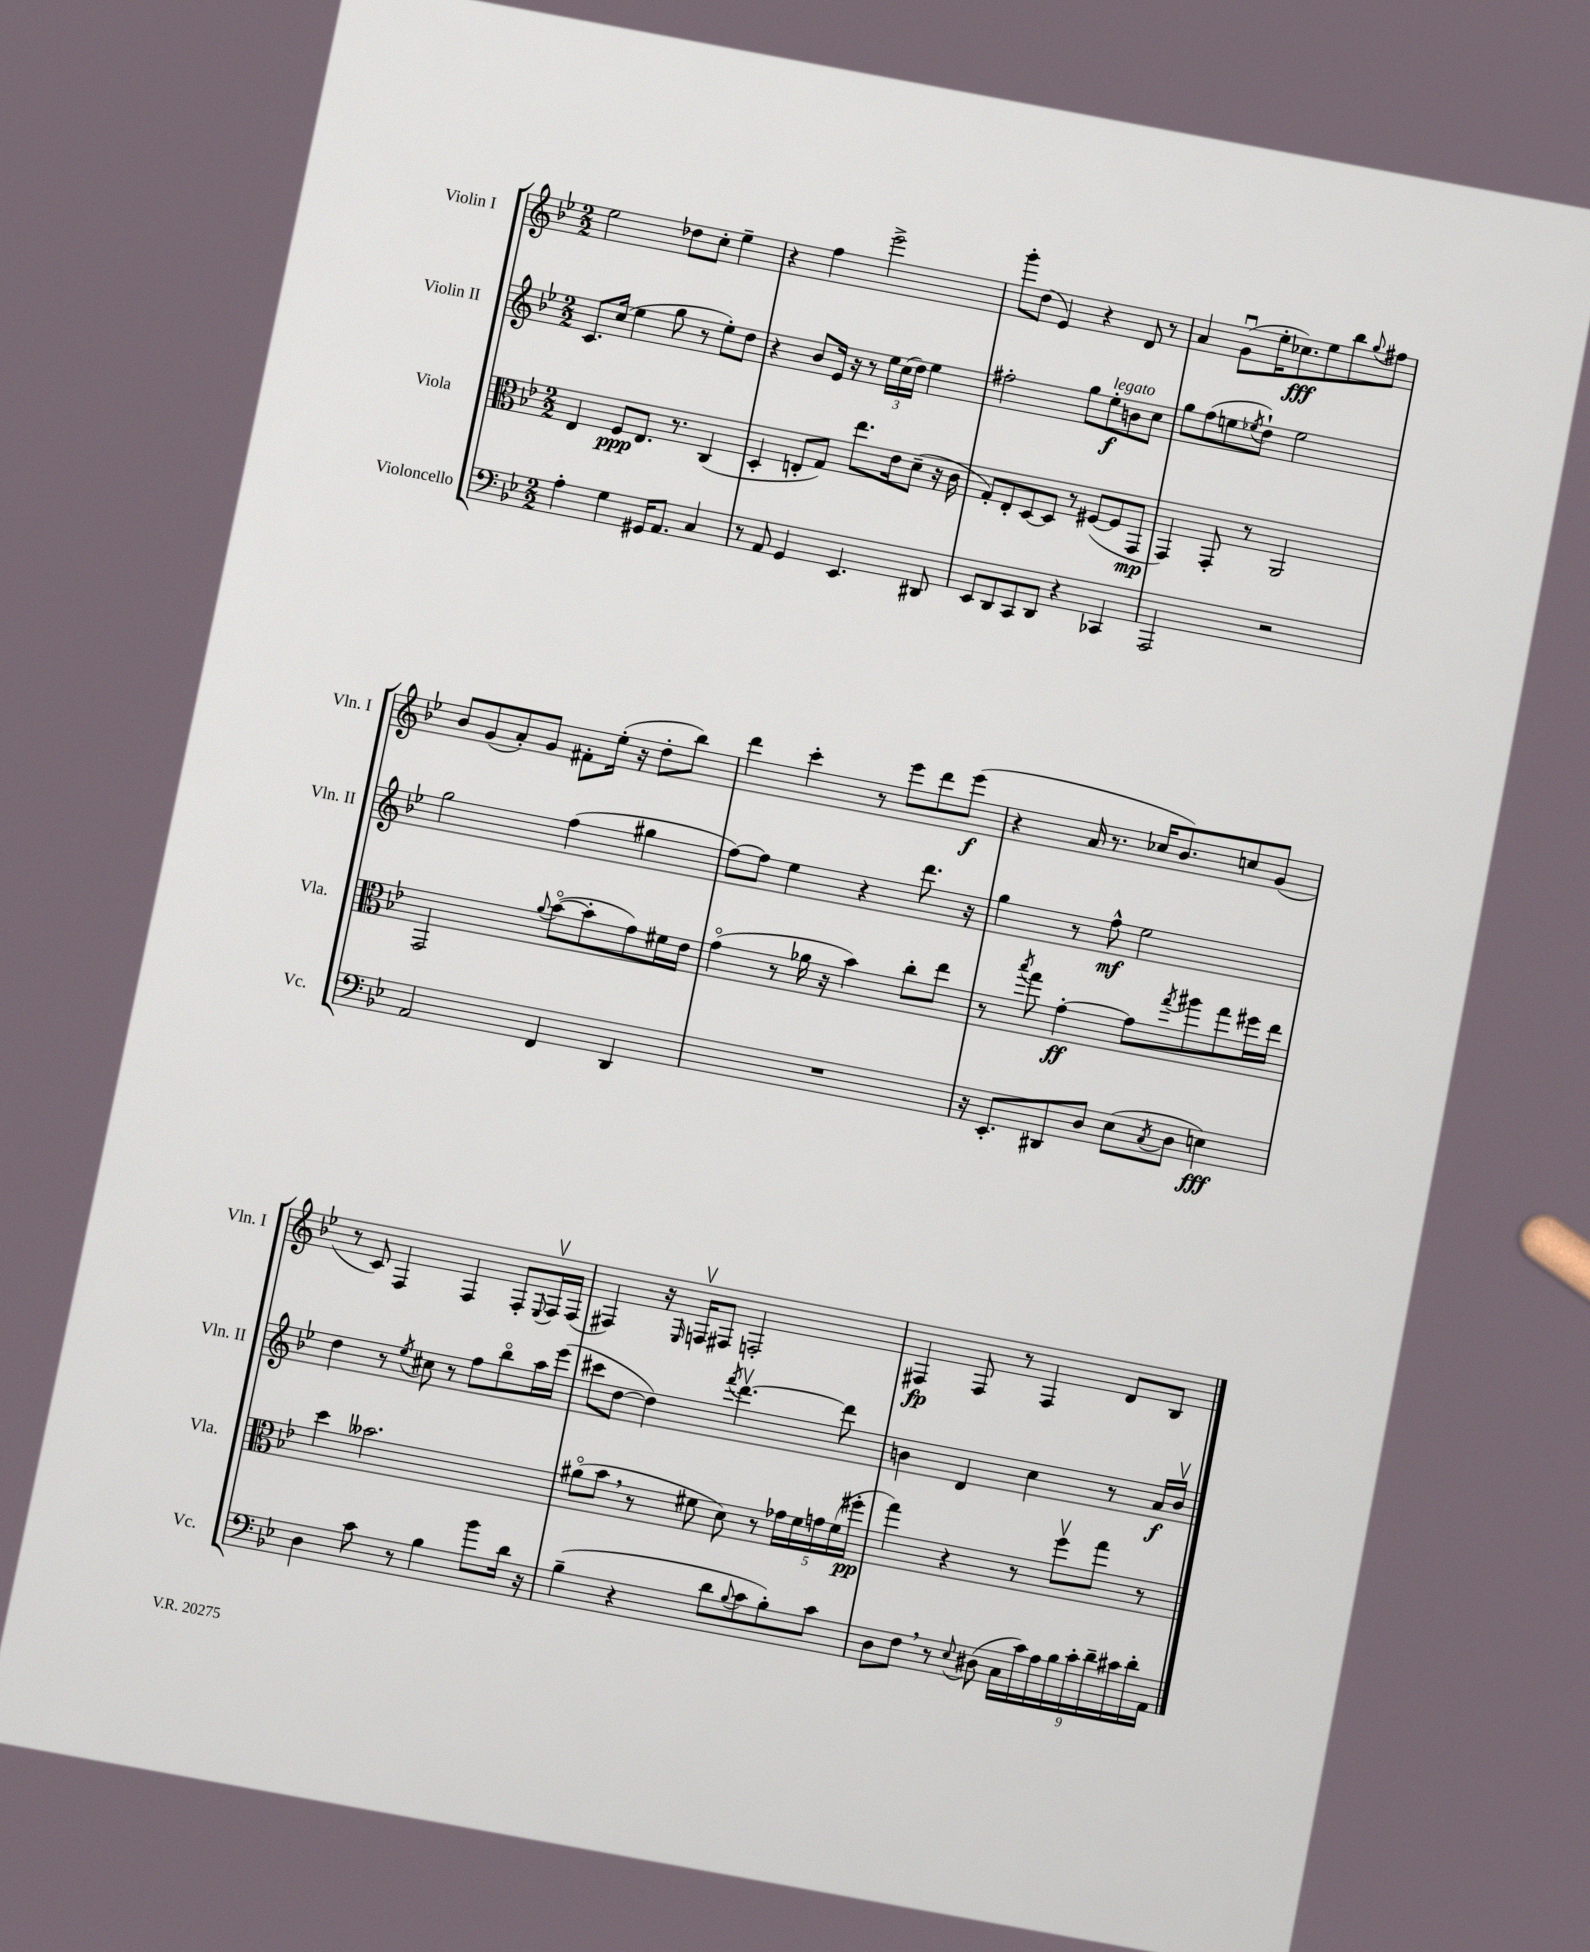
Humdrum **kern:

**kern	**dynam	**kern	**dynam	**kern	**dynam	**kern	**dynam
*part4	*part4	*part3	*part3	*part2	*part2	*part1	*part1
*staff4	*staff4	*staff3	*staff3	*staff2	*staff2	*staff1	*staff1
*I"Violoncello	*	*I"Viola	*	*I"Violin II	*	*I"Violin I	*
*I'Vc.	*	*I'Vla.	*	*I'Vln. II	*	*I'Vln. I	*
*clefF4	*	*clefC3	*	*clefG2	*	*clefG2	*
*k[b-e-]	*	*k[b-e-]	*	*k[b-e-]	*	*k[b-e-]	*
*M2/2	*	*M2/2	*	*M2/2	*	*M2/2	*
=24	=24	=24	=24	=24	=24	=24	=24
4A'\	.	4E-/	.	8.c/L	.	2ee-\	.
.	.	.	.	(16cc/Jk	.	.	.
4G\	.	8F/L	ppp	4ee-\	.	.	.
.	.	8.E-/J	.	.	.	.	.
16GG#X/KL	.	.	.	8gg\	.	8dd-X\L	.
8.AA/J	.	8.r	.	.	.	.	.
.	.	.	.	8r	.	8cc'\J	.
4C/	.	(4C/	.	8ee-'\L)	.	4ee-~\	.
.	.	.	.	8dd\J	.	.	.
=25	=25	=25	=25	=25	=25	=25	=25
8r	.	4D'/	.	4r	.	4r	.
8AA/	.	.	.	.	.	.	.
4GG/	.	8En'/L	.	8b-/L	.	4ff\	.
.	.	8G/J)	.	16e-/Jk	.	.	.
.	.	.	.	16r	.	.	.
4.EE-/	.	8.ee-\L	.	8r	.	2eee-^\	.
.	.	.	.	24ee-\LL	.	.	.
.	.	.	.	(24cc\	.	.	.
.	.	16e-\k	.	.	.	.	.
.	.	.	.	24dd\JJ)	.	.	.
.	.	(8d~\J	.	4ee-\	.	.	.
8DD#X/	.	16r	.	.	.	.	.
.	.	16c\	.	.	.	.	.
=26	=26	=26	=26	=26	=26	=26	=26
8EE-/L	.	8G'/L)	.	2ff#X'\	.	8ggg'\L	.
8DD/	.	8E-'/	.	.	.	(8dd\J	.
8CC/	.	[8D/	.	.	.	4e-/)	.
8DD/J	.	8D/J]	.	.	.	.	.
4r	.	8r	.	8gg\L	.	4r	.
!	!	!	!	!LO:TX:a:i:t=legato	!	!	!
.	.	([8F#X/L	.	8ee-'\	f	.	.
4CC-X/	.	8F#/]	.	8bn\	.	8d/	.
.	.	8GG/J	mp	8cc\J	.	8r	.
=27	=27	=27	=27	=27	=27	=27	=27
2AAA/	.	4GG/)	.	8gg\L	.	4a/	.
.	.	.	.	(8ff\	.	.	.
.	.	8GG'/	.	8een\	.	(8gu\L	.
.	.	.	.	8qee-X/	.	.	.
.	.	8r	.	8dd`\J)	.	16ee-'\K	.
.	.	.	.	.	.	8.cc-X\)	fff
2r	.	2AA/	.	2ee-\	.	.	.
.	.	.	.	.	.	8ee-\	.
.	.	.	.	.	.	8bb-\	.
.	.	.	.	.	.	8qqgg/	.
.	.	.	.	.	.	8ff#X\J	.
!!LO:LB:g=z
=28	=28	=28	=28	=28	=28	=28	=28
2AA/	.	2GG/	.	2gg\	.	8b-/L	.
.	.	.	.	.	.	(8g/	.
.	.	.	.	.	.	8a'/)	.
.	.	.	.	.	.	8g/J	.
.	.	8qqa/	.	.	.	.	.
4FF/	.	([8b-\L	.	(4ff\	.	8f#X'\L	.
.	.	8b-'\]	.	.	.	(16ee-'\Jk	.
.	.	.	.	.	.	16r	.
4DD/	.	8g\)	.	4gg#X\	.	8dd'\L	.
.	.	16f#X\L	.	.	.	8bb-\J)	.
.	.	16e-\JJ	.	.	.	.	.
=29	=29	=29	=29	=29	=29	=29	=29
1r	.	(4g\	.	[8ff\L)	.	4ddd\	.
.	.	.	.	8ff\J]	.	.	.
.	.	8r	.	4ee-\	.	4ccc'\	.
.	.	16a-X\	.	.	.	.	.
.	.	16r	.	.	.	.	.
.	.	4b-\)	.	4r	.	8r	.
.	.	.	.	.	.	8eee-\L	.
.	.	8cc'\L	.	8.ddd\	.	8ddd\	.
.	.	8ee-\J	.	.	.	(8eee-\J	f
.	.	.	.	16r	.	.	.
=30	=30	=30	=30	=30	=30	=30	=30
16r	.	8r	.	4gg\	.	4r	.
8.EE-'/L	.	.	.	.	.	.	.
.	.	8qbb-/	.	.	.	.	.
.	.	8gg\	.	.	.	.	.
8DD#X/	.	[4g'\	ff	8r	.	16a/	.
.	.	.	.	.	.	8.r	.
8D/J	.	.	.	8ff^^\	mf	.	.
(8E-\L	.	8g\L]	.	2ee-\	.	16cc-X/KL	.
.	.	.	.	.	.	8.b-/)	.
8qC/	.	8qgg/	.	.	.	.	.
8D\J	.	8aa#X\	.	.	.	.	.
4En\)	fff	8gg\	.	.	.	8ccn/	.
.	.	16ff#X\L	.	.	.	(8g/J	.
.	.	16ee-\JJ	.	.	.	.	.
!!LO:LB:g=z
=31	=31	=31	=31	=31	=31	=31	=31
4D\	.	4dd\	.	4dd\	.	8r	.
.	.	.	.	.	.	8c/)	.
8c\	.	2.b--X\	.	8r	.	4F/	.
.	.	.	.	8qee-/	.	.	.
8r	.	.	.	8cc#X\	.	.	.
4B-\	.	.	.	8r	.	4F/	.
.	.	.	.	8ff\L	.	.	.
8b-\L	.	.	.	8bb-\	.	8F'/L	.
.	.	.	.	.	.	8qqE-/	.
16d\Jk	.	.	.	16aa\L	.	16Fv/L	.
16r	.	.	.	(16eee-\JJ	.	(16F/JJ	.
=32	=32	=32	=32	=32	=32	=32	=32
(4B-~\	.	(8a#X\L	.	8ccc#X\L	.	4F#X/)	.
.	.	8b-,\J	.	[8dd\J	.	.	.
4r	.	8r	.	4dd\])	.	16r	.
.	.	.	.	.	.	16qqE-/	.
.	.	.	.	.	.	16Fnv/KL	.
.	.	8f#X\	.	.	.	8F#X/J	.
.	.	.	.	8qfff/	.	.	.
8d\L	.	8d\)	.	[4.dddv\	.	2Fn'/	.
8qqB-/	.	.	.	.	.	.	.
8c\	.	8r	.	.	.	.	.
8B-'\)	.	20g-X\LL	.	.	.	.	.
.	.	20f#\	.	.	.	.	.
.	.	20gn\	.	.	.	.	.
8c\J	.	.	.	8ddd\]	.	.	.
.	.	(20f#\	.	.	.	.	.
.	.	20ff#X'\JJ	pp	.	.	.	.
=33	=33	=33	=33	=33	=33	=33	=33
8D\L	.	4gg\)	.	4bn\	.	4F#X/	fp
8F,\J	.	.	.	.	.	.	.
8r	.	4r	.	4d/	.	8F#/	.
8qqE-/	.	.	.	.	.	.	.
(8D#X\	.	.	.	.	.	8r	.
18C\LL	.	8r	.	4cc\	.	4F#/	.
18c\)	.	.	.	.	.	.	.
18A\	.	.	.	.	.	.	.
.	.	8ffv\L	.	.	.	.	.
18B-\	.	.	.	.	.	.	.
18c'\	.	.	.	.	.	.	.
.	.	8gg\J	.	8r	.	8d/L	.
18d~\	.	.	.	.	.	.	.
18c#X\	.	.	.	.	.	.	.
.	.	8r	.	16a/LL	f	8B-/J	.
18d'\	.	.	.	.	.	.	.
.	.	.	.	16bv/JJ	.	.	.
18AA\JJ	.	.	.	.	.	.	.
==	==	==	==	==	==	==	==
*-	*-	*-	*-	*-	*-	*-	*-
